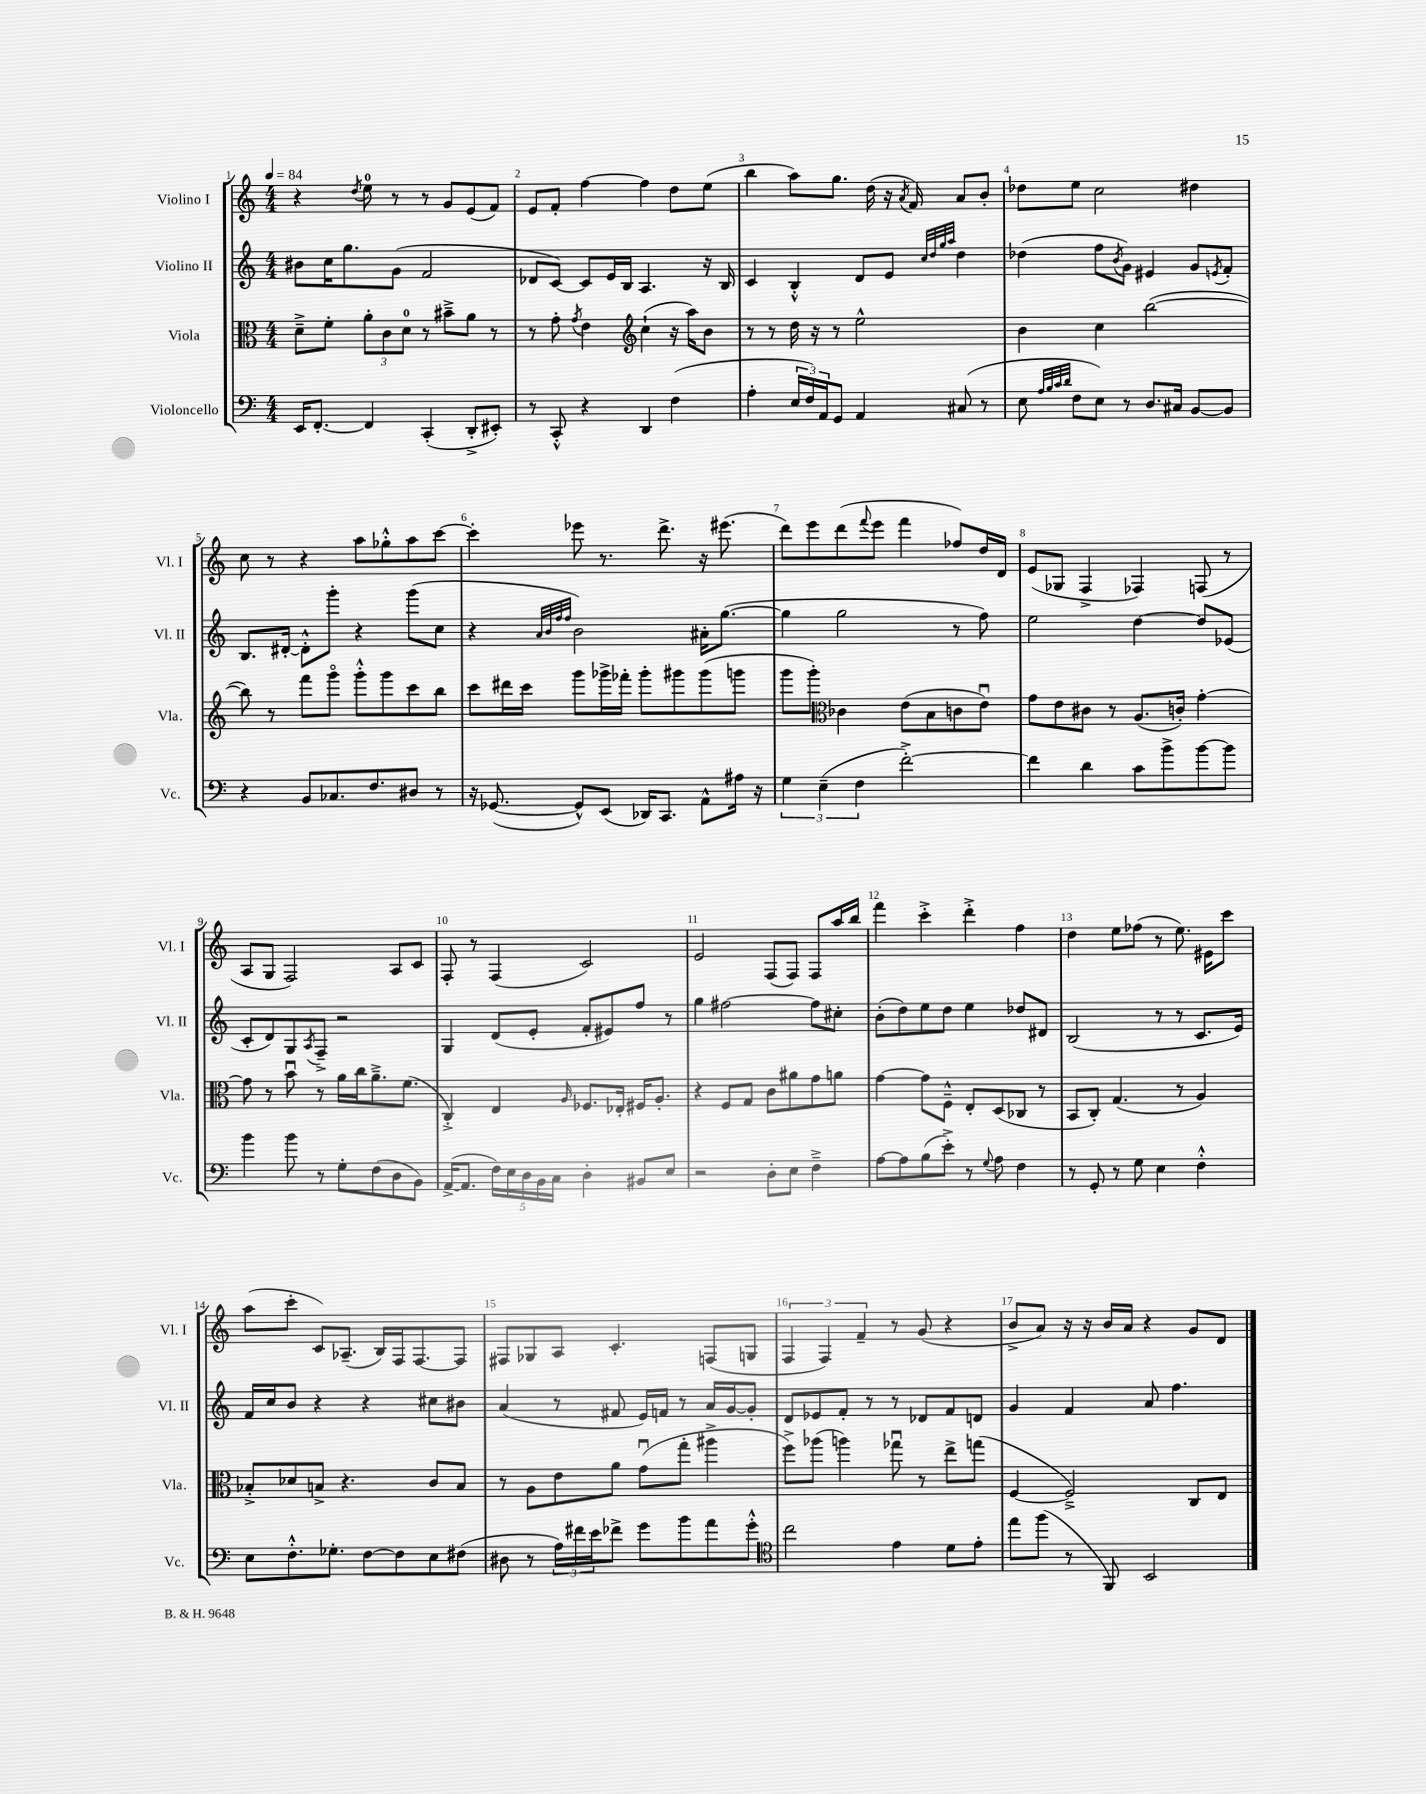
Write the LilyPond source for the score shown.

<<
\new StaffGroup <<
\new Staff = "s0" \with { instrumentName = "Violino I" shortInstrumentName = "Vl. I" } {
    \clef treble \key c \major \numericTimeSignature \time 4/4 \tempo 4 = 84
    r4 \acciaccatura { d''8 } e''8-0 r8 r8 g'8 e'8( f'8) |
    e'8 f'8-. f''4~ f''4 d''8 e''8( |
    b''4 a''8) g''8. d''16( r16 \acciaccatura { a'8 } f'16) a'8 b'8-. |
    des''8 e''8 c''2 dis''4 |
    c''8 r8 r4 a''8 ges''8-.-^ a''8 c'''8~ |
    c'''4-. ees'''8 r8. d'''8.-> r16 eis'''8.( |
    d'''8) e'''8 d'''8( \appoggiatura { f'''8 } e'''8 f'''4 fes''8) d''16 d'16 |
    e'8( ges8 f4-> fes4) f8( r8 |
    a8 g8 f2) a8 c'8 |
    f8-. r8 f4( c'2) |
    e'2 f8( f8) f8 a''16 b''16 |
    f'''4 c'''4-.-> d'''4-.-> f''4 |
    d''4 e''8 fes''8( r8 e''8.) eis'16 c'''8 |
    a''8( c'''8-. c'8) aes8.--( b16) f16 f8.~ f8 |
    fis8 ges8 a8 c'4.-. f8( g8 |
    \tuplet 3/2 { f4 f4) f'4-- } r8 g'8( r4 |
    b'8-> a'8) r16 r16 b'16 a'16 r4 g'8 d'8 \bar "|." |
}
\new Staff = "s1" \with { instrumentName = "Violino II" shortInstrumentName = "Vl. II" } {
    \clef treble \key c \major \numericTimeSignature \time 4/4
    bis'8 c''16 g''8. g'8( f'2 |
    des'8 c'8~) c'8 e'16 b16 a4. r16 b16 |
    c'4 b4-.-^ d'8 e'8 \grace { c''32 d''32 g''32 a''32 } d''4 |
    des''4( f''8 \acciaccatura { b'8 } g'8) eis'4 g'8 \acciaccatura { e'8 } f'8-. |
    b8. dis'16~-. dis'8-.-^ g'''8-. r4 g'''8( c''8 |
    r4 \grace { a'32 b'32 f''32 f''32 } b'2) ais'16-. g''8.~( |
    g''4 g''2 r8 f''8) |
    e''2 d''4~ d''8 ees'8( |
    c'8-. d'8) g8 \acciaccatura { a8 } f8---> r2 |
    g4 d'8( e'8-. f'8-. eis'8) f''8 r8 |
    g''4 fis''2~ fis''8 cis''8-. |
    b'8-.( d''8) e''8 d''8 e''4 des''8 dis'8 |
    b2( r8 r8 c'8. e'16) |
    f'16 c''16 b'8 r4 r4 cis''8 bis'8 |
    a'4( r8 fis'8 e'16) f'16 r8 a'16 g'16~ g'8-. |
    d'8 ees'8 f'8-. r8 r8 des'8 f'8 d'8 |
    g'4 f'4 a'8 f''4. \bar "|." |
}
\new Staff = "s2" \with { instrumentName = "Viola" shortInstrumentName = "Vla." } {
    \clef alto \key c \major \numericTimeSignature \time 4/4
    d'8---> f'8-. \tuplet 3/2 { a'8-. c'8 d'8-0 } r8 bis'8---> a'8 r8 |
    r8 g'8-. \acciaccatura { g'8 } e'4 \clef treble c''4-!( r16 a''16) b'8 |
    r8 r8 d''16 r16 r8 e''2-^ |
    b'4 c''4 b''2~( |
    b''8) r8 f'''8 g'''8\flageolet g'''8-.-^ g'''8 c'''8 b''8 |
    c'''8 dis'''16 c'''16 g'''8 ges'''16-> fes'''16-. ges'''8-. gis'''8 gis'''8( g'''8 |
    g'''8 g'''8-.) \clef alto ces'4 e'8( b8 c'8 e'8\downbow) |
    g'8 e'8 cis'8 r8 a8.( c'16-.) g'4~-. |
    g'8 r8 b'8\downbow r8 a'16 c''16 a'8.---> f'8.( |
    c4-.->) e4 \grace { a16 } fes8. ees16-. fis16 a8.-. |
    r4 f8 g8 c'8 ais'8 g'8 a'8 |
    g'4~ g'8 f8---^ e8-. d8( ces8 r8 |
    b,8 c8-.) g4.( r8 a4) |
    bes8-.-> des'8 b8-> r4. c'8 b8 |
    r8 a8 e'8 a'8 g'8\downbow( g''8-. ais''4-> |
    f''8->) aes''8( a''4) ges''8\downbow r8 e''8-> g''8( |
    f4~ f2--->) c8 e8 \bar "|." |
}
\new Staff = "s3" \with { instrumentName = "Violoncello" shortInstrumentName = "Vc." } {
    \clef bass \key c \major \numericTimeSignature \time 4/4
    e,16 f,8.~-. f,4 c,4-.( d,8-.-> eis,8-.) |
    r8 c,8-.-^ r4 d,4 f4( |
    a4-. \tuplet 3/2 { e16 f16) a,16 } g,8 a,4 cis8( r8 |
    e8 \grace { a32 b32 c'32 d'32 } f8 e8) r8 d8. cis16 b,8~ b,8 |
    r4 b,8 ces8. f8. dis8 r8 |
    r16 ges,8.~( ges,8-^) e,8( des,16) c,8. a,8-^ ais16 r16 |
    \tuplet 3/2 { g4 e4--( f4 } f'2~-.->) |
    f'4 d'4 c'8 b'8-> b'8~ b'8 |
    b'4 b'8 r8 g8-. f8( d8 b,8) |
    a,16~->( a,8. \tuplet 5/4 { f16) e16 d16 b,16 c16 } d4-. bis,8 e8 |
    r2 d8-. e8 f4---> |
    a8~ a8 b8( e'8-.->) r8 \appoggiatura { g8 } a8 f4 |
    r8 g,8-. r8 g8 e4 f4-.-^ |
    e8 f8.-.-^ ges8.-. f8~ f8 e8 fis8( |
    dis8 r8 \tuplet 3/2 { a16) fis'16 e'16 } fes'8-> g'8 b'8 a'8 g'8-.-^ |
    \clef tenor c''2 e'4 d'8 e'8-. |
    e''8 f''8( r8 f,8) b,2 \bar "|." |
}
>>
>>
\layout { \context { \Score \override BarNumber.break-visibility = ##(#f #t #t) barNumberVisibility = #all-bar-numbers-visible } }
